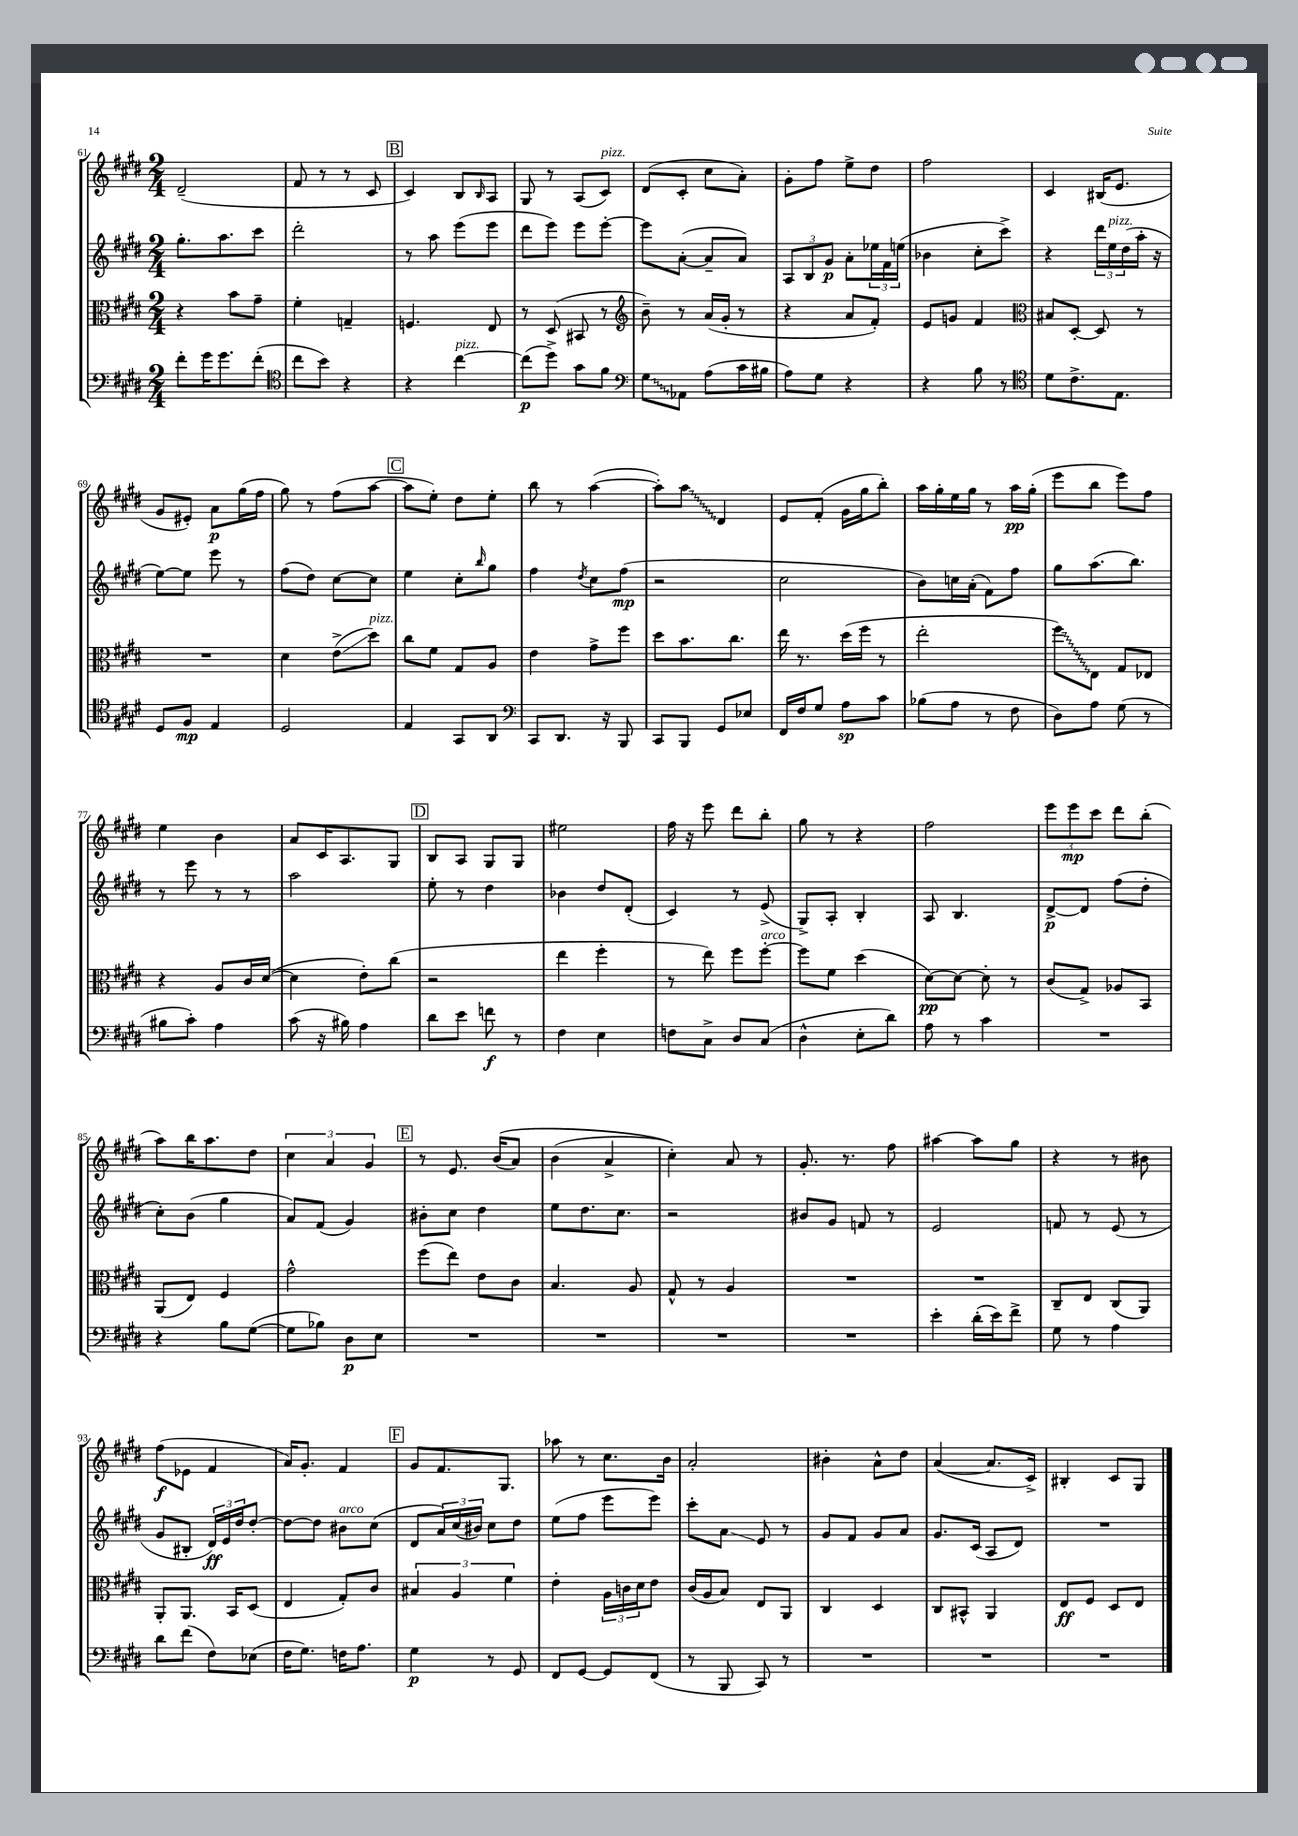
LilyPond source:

<<
\new StaffGroup <<
\new Staff = "s0" {
    \clef treble \key e \major \numericTimeSignature \time 2/4
    dis'2--( |
    fis'8 r8 r8 cis'8 |
    \mark \markup { \box "B" } cis'4) b8 \grace { b16 } a8 |
    gis8 r8 a8( cis'8^\markup { \italic "pizz." }) |
    dis'8( cis'8-. cis''8 a'8-.) |
    gis'8-. fis''8 e''8-> dis''8 |
    fis''2 |
    cis'4 bis16( e'8. |
    gis'8 eis'8-.) a'8\p gis''16( fis''16 |
    gis''8) r8 fis''8( a''8~ |
    \mark \markup { \box "C" } a''8 e''8-.) dis''8 e''8-. |
    b''8 r8 a''4~( |
    a''8-.) \once \override Glissando.style = #'zigzag a''8\glissando dis'4 |
    e'8 fis'8-.( gis'16 gis''16 b''8-.) |
    a''16 gis''16-. e''16 gis''16 r8 a''16\pp gis''16-.( |
    e'''8 b''8 e'''8) fis''8 |
    e''4 b'4 |
    a'8 cis'16 a8. gis8 |
    \mark \markup { \box "D" } b8 a8 gis8 gis8 |
    eis''2 |
    fis''16 r16 e'''8 dis'''8 b''8-. |
    gis''8 r8 r4 |
    fis''2 |
    \tuplet 3/2 { e'''8 e'''8\mp cis'''8 } dis'''8 b''8-.( |
    a''8) b''16 a''8. dis''8 |
    \tuplet 3/2 { cis''4 a'4 gis'4 } |
    \mark \markup { \box "E" } r8 e'8. b'16(\( a'8) |
    b'4( a'4-> |
    cis''4-.)\) a'8 r8 |
    gis'8.-. r8. fis''8 |
    ais''4~ ais''8 gis''8 |
    r4 r8 bis'8 |
    fis''8\f( ees'8 fis'4 |
    a'16) gis'8.-. fis'4 |
    \mark \markup { \box "F" } gis'8 fis'8. gis8. |
    aes''8 r8 cis''8. b'16 |
    a'2-. |
    bis'4-. a'8-^ dis''8 |
    a'4~( a'8. cis'16->) |
    bis4-. cis'8 gis8 \bar "|." |
}
\new Staff = "s1" {
    \clef treble \key e \major \numericTimeSignature \time 2/4
    gis''8.-. a''8. cis'''8 |
    dis'''2-. |
    \mark \markup { \box "B" } r8 a''8 e'''8( e'''8 |
    dis'''8 e'''8) e'''8 e'''8~-. |
    e'''8 a'8~-.( a'8-- a'8) |
    \tuplet 3/2 { a8 b8 gis'8\p } a'8-. \tuplet 3/2 { ees''16 fis'16 e''16( } |
    bes'4 cis''8-. cis'''8->) |
    r4 \tuplet 3/2 { dis'''16 e''16^\markup { \italic "pizz." } dis''16( } a''16-. r16 |
    e''8~) e''8 e'''8 r8 |
    fis''8( dis''8) cis''8~ cis''8 |
    \mark \markup { \box "C" } e''4 cis''8-. \grace { b''16 } gis''8 |
    fis''4 \acciaccatura { dis''8 } cis''8 fis''8\mp( |
    r2 |
    cis''2 |
    b'8) c''16 a'16-.( fis'8) fis''8 |
    gis''8 a''8.( b''8.) |
    r8 e'''8 r8 r8 |
    a''2 |
    \mark \markup { \box "D" } e''8-. r8 dis''4 |
    bes'4 dis''8 dis'8-.( |
    cis'4) r8 e'8->( |
    gis8->) a8-. b4-. |
    a8 b4. |
    dis'8~->\p dis'8 fis''8( dis''8-. |
    cis''8-.) b'8( gis''4 |
    a'8) fis'8( gis'4) |
    \mark \markup { \box "E" } bis'8-. cis''8 dis''4 |
    e''8 dis''8. cis''8. |
    r2 |
    bis'8 gis'8 f'8 r8 |
    e'2 |
    f'8 r8 e'8( r8 |
    gis'8 bis8-. \tuplet 3/2 { dis'16\ff) e'16 dis''16 } dis''8~-. |
    dis''8~ dis''8 bis'8^\markup { \italic "arco" } cis''8( |
    \mark \markup { \box "F" } dis'8 \tuplet 3/2 { a'16) cis''16( bis'16) } cis''8 dis''8 |
    e''8( fis''8 e'''8 e'''8) |
    cis'''8-. a'8\glissando e'8 r8 |
    gis'8 fis'8 gis'8 a'8 |
    gis'8. cis'16( a8 dis'8) |
    R2 \bar "|." |
}
\new Staff = "s2" {
    \clef alto \key e \major \numericTimeSignature \time 2/4
    r4 b'8 gis'8-- |
    fis'4-. g4-- |
    \mark \markup { \box "B" } f4. e8 |
    r8 dis8( bis,8 r8 |
    \clef treble b'8--) r8 a'16( gis'16-. r8 |
    r4 a'8 fis'8-.) |
    e'8 g'8 fis'4 |
    \clef alto bis8 dis8~-. dis8 r8 |
    R2 |
    dis'4 e'8->\glissando( dis''8^\markup { \italic "pizz." }) |
    \mark \markup { \box "C" } cis''8 fis'8 gis8 a8 |
    e'4 gis'8-> fis''8 |
    dis''8 b'8. cis''8. |
    e''16 r8. dis''16( fis''16 r8 |
    e''2-. |
    \once \override Glissando.style = #'zigzag fis''8\glissando) e8 gis8 ees8 |
    r4 a8 cis'16 dis'16~( |
    dis'4 e'8-.) cis''8( |
    \mark \markup { \box "D" } r2 |
    e''4 fis''4-. |
    r8 e''8) fis''8 fis''8~-.^\markup { \italic "arco" } |
    fis''8 fis'8 dis''4( |
    dis'8~\pp) dis'8~ dis'8-. r8 |
    cis'8( gis8->) aes8 b,8 |
    a,8( e8) fis4 |
    gis'2-^ |
    \mark \markup { \box "E" } fis''8( e''8) e'8 cis'8 |
    b4. a8 |
    gis8-^ r8 a4 |
    R2 |
    R2 |
    cis8-- e8 cis8( a,8) |
    a,8-. a,8. b,16 dis8( |
    e4 gis8-.) cis'8 |
    \mark \markup { \box "F" } \tuplet 3/2 { bis4 a4 fis'4 } |
    e'4-. \tuplet 3/2 { a16 c'16 dis'16 } e'8 |
    cis'16( a16 b8) e8 a,8 |
    cis4 dis4 |
    cis8 bis,8-^ a,4 |
    e8\ff fis8 dis8 e8 \bar "|." |
}
\new Staff = "s3" {
    \clef bass \key e \major \numericTimeSignature \time 2/4
    fis'8-. gis'16 gis'8. fis'8-.( |
    \clef tenor cis''8 b'8) r4 |
    \mark \markup { \box "B" } r4 cis''4~^\markup { \italic "pizz." } |
    cis''8\p( dis''8->) gis'8 fis'8 |
    \clef bass \once \override Glissando.style = #'zigzag gis8\glissando aes,8 a8( cis'16 bis16 |
    a8) gis8 r4 |
    r4 b8 r8 |
    \clef tenor dis'8 cis'8.-> e8. |
    dis8 fis8\mp e4 |
    dis2 |
    \mark \markup { \box "C" } e4 gis,8 a,8 |
    \clef bass cis,8 dis,8. r16 b,,8 |
    cis,8 b,,8 gis,8 ees8 |
    fis,16 fis16 gis8 a8\sp cis'8 |
    bes8( a8 r8 fis8 |
    dis8) a8 gis8( r8 |
    bis8 cis'8-.) a4 |
    cis'8( r16 bis16) a4 |
    \mark \markup { \box "D" } dis'8 e'8 f'8\f r8 |
    fis4 e4 |
    f8 cis8-> dis8 cis8( |
    dis4-^ e8-. dis'8) |
    a8 r8 cis'4 |
    R2 |
    r4 b8 gis8~( |
    gis8 bes8) dis8\p e8 |
    \mark \markup { \box "E" } R2 |
    R2 |
    R2 |
    R2 |
    e'4-. dis'16-.( e'16) fis'8-> |
    gis8 r8 a4 |
    dis'8 fis'8( fis8) ees8( |
    fis16 gis8.) f16 a8. |
    \mark \markup { \box "F" } gis4\p r8 gis,8 |
    fis,8 gis,8~ gis,8 fis,8( |
    r8 b,,8 cis,8) r8 |
    R2 |
    R2 |
    R2 \bar "|." |
}
>>
>>
\layout { \context { \Score currentBarNumber = #61 } }
